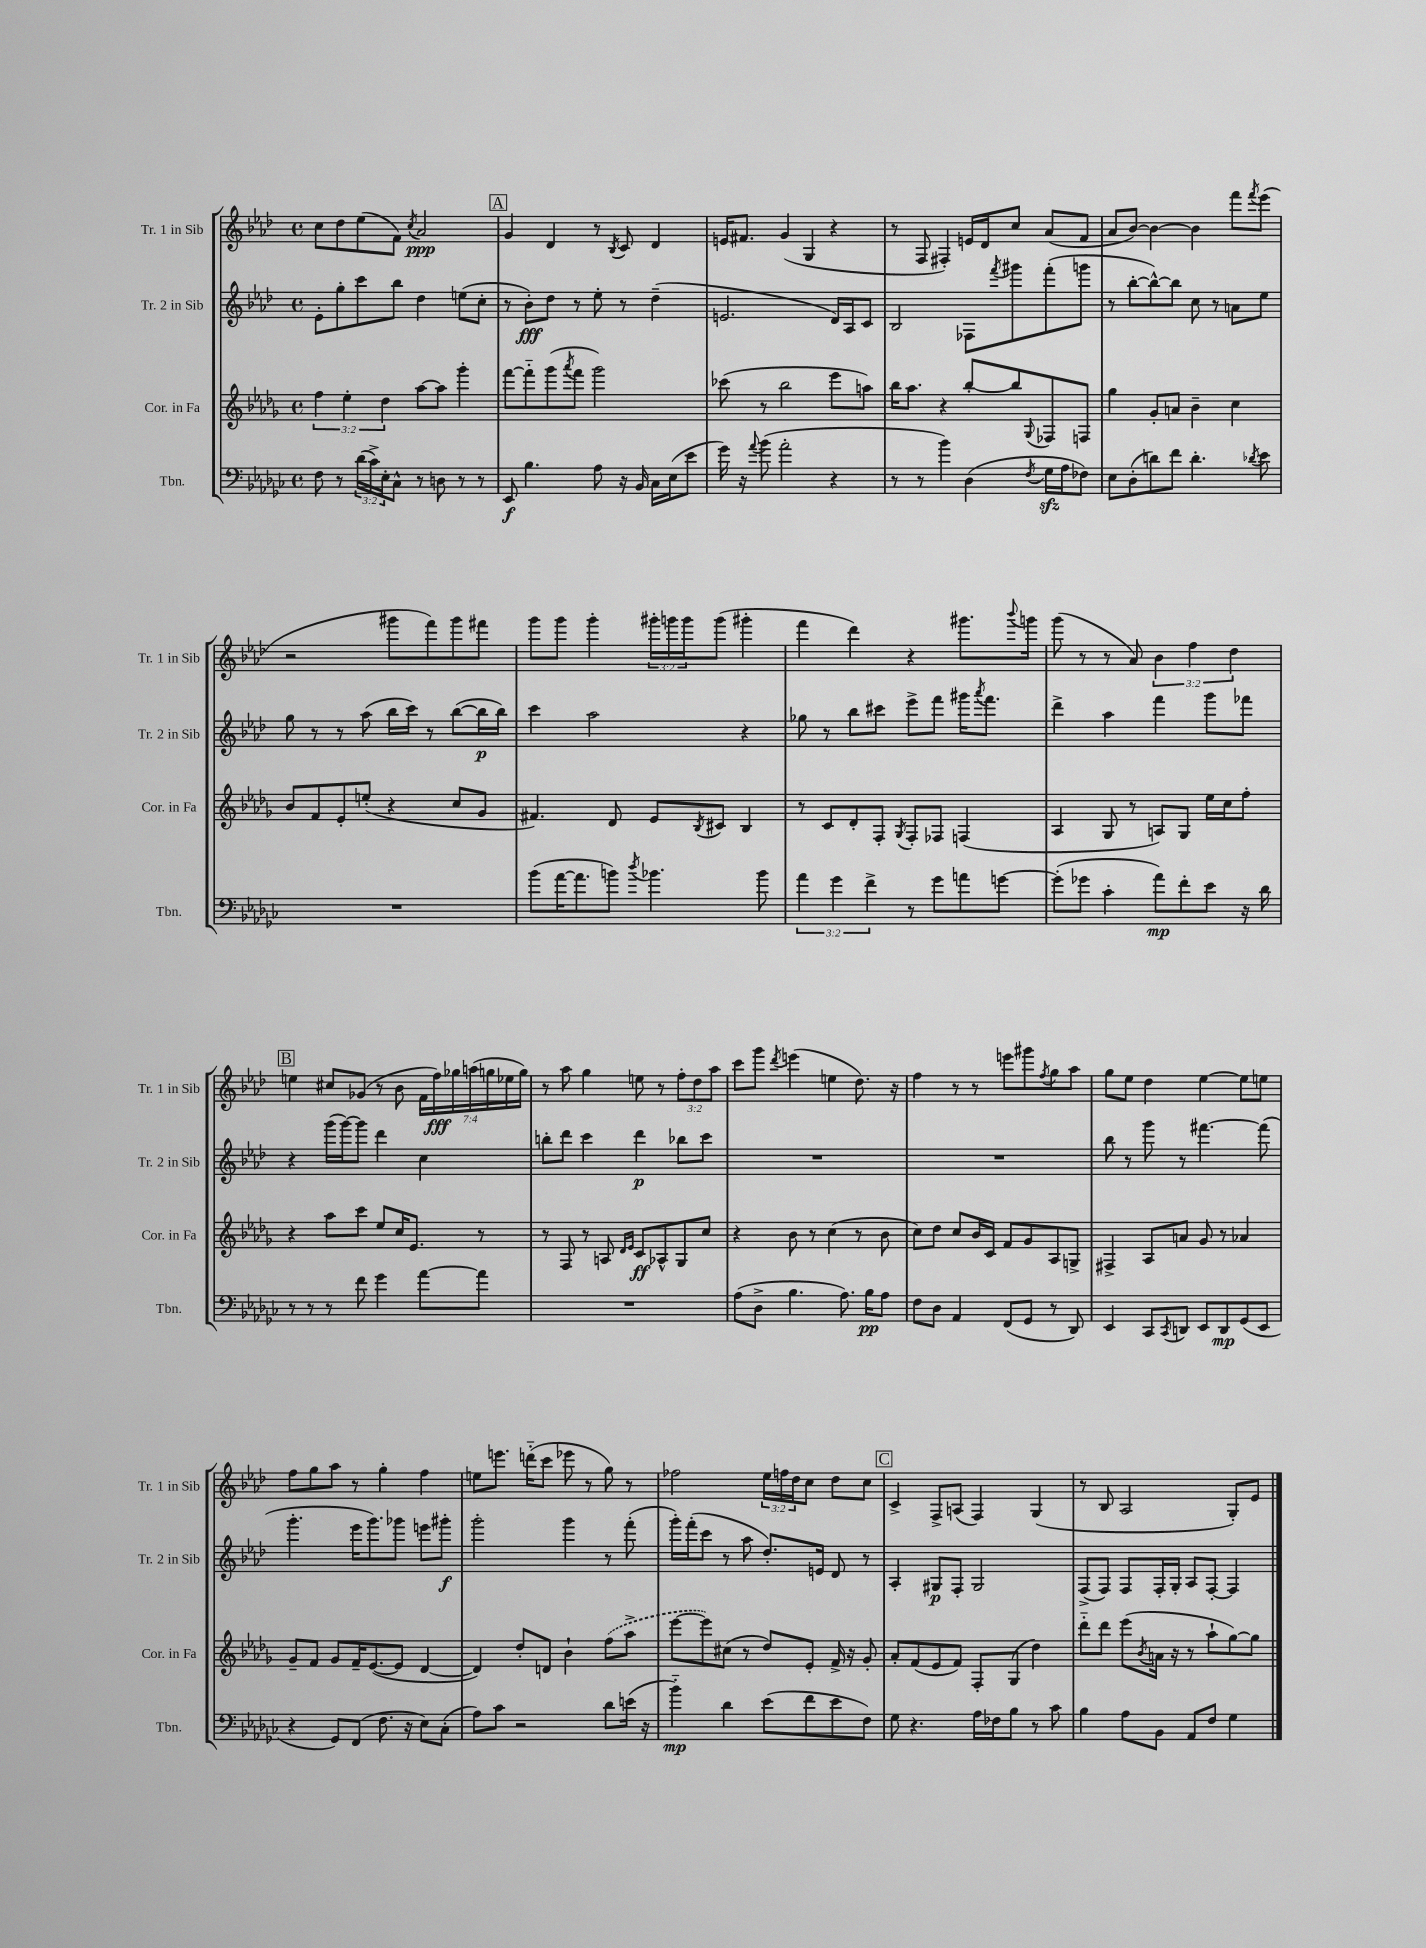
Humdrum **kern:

**kern	**kern	**kern	**kern
*staff4	*staff3	*staff2	*staff1
*clefF4	*clefG2	*clefG2	*clefG2
*k[b-e-a-d-g-c-]	*k[b-e-a-d-g-]	*k[b-e-a-d-]	*k[b-e-a-d-]
*M4/4	*M4/4	*M4/4	*M4/4
*met(c)	*met(c)	*met(c)	*met(c)
8F	6ff	8e-'	8cc
8r	.	8gg'	8dd-
.	6ee-'	.	.
(24d-	.	8ccc	(8ee-
24c-^)	.	.	.
24E-'	6dd-	.	.
8C-^^	.	8bb-	8f)
.	.	.	8qcc
8r	[8aa-	4dd-	2a-
8D	8aa-]	.	.
8r	4ggg-'	(8ee	.
8r	.	8cc'	.
=	=	=	=
8EE-	[8fff	8r	4g
4.B-	8fff'~]	8b-')	.
.	(8ggg-	8dd-	4d-
.	8qaaa-	.	.
.	8fff	8r	.
8A-	2ggg-)	8ee-'	8r
.	.	.	8qB-
16r	.	8r	8c
16BB-	.	.	.
16C-	.	(4dd-~	4d-
(16E-	.	.	.
8e-	.	.	.
=	=	=	=
16g-)	(8ccc-	2.e	16e
16r	.	.	8.f#
8qqa-	.	.	.
(8b-	8r	.	.
2a-'	2bb-	.	(4g
.	.	.	4G
4r	8eee-	16d-)	4r
.	.	16A-	.
.	8aa)	8c	.
=	=	=	=
8r	16bb-	2B-	8r
.	8.aa-	.	.
8r	.	.	8F
4b-)	4r	.	4F#')
(4D-	[8bb-'	8F-	16e
.	.	.	16d-
.	.	8qfff	.
.	8bb-]	8ggg#	8cc
8qF	8qqG-	.	.
16G-	8F-	(8fff'	(8a-
16A-	.	.	.
8F-)	8F	8ggg	8f
=	=	=	=
8E-	4gg-	8r	8a-
(8D-'	.	[8bb-'	[8b-)
8d)	8g-'	8bb-^^_)	4b-_
8f	8a	8bb-]	.
4.d'	4b-~	8cc	4b-]
.	.	8r	.
.	4cc	8a	8fff
8qd-	.	.	8qfff
8e-	.	8ee-	(8eee-
=	=	=	=
1r	8b-	8gg	2r
.	8f	8r	.
.	8e-'	8r	.
.	(8ee'	(8aa-	.
.	4r	16bb-	8ggg#
.	.	16ccc)	.
.	.	8r	8fff)
.	8cc	([8bb-	8ggg#
.	8g-	16bb-]	8fff#
.	.	16bb-)	.
=	=	=	=
(8b-	4.f#)	4ccc	8ggg
[16a-	.	.	8ggg
8.a-]	.	.	.
.	.	2aa-	4ggg'
8b)	8d-	.	.
8qdd-	.	.	.
4.b-	8e-	.	24ggg#'
.	.	.	24ggg
.	.	.	24ggg
.	8qB-	.	.
.	8c#	.	(8ggg
.	4B-	4r	4ggg#'
8b-	.	.	.
=	=	=	=
6a-	8r	8gg-	4fff
.	8c	8r	.
6g-	.	.	.
.	8d-'	8bb-	4ddd-)
6f^	.	.	.
.	8F'	8ccc#	.
.	8qG-	.	.
8r	8F'	8eee-^	4r
8g-	8F-	8fff	.
8a	(4F	16ggg#	8.ggg#
.	.	8qaaa-	.
.	.	8.fff	.
[8g	.	.	.
.	.	.	8qqbbb-
.	.	.	16ggg
=	=	=	=
(8g']	4A-	4ddd-^	(8ggg
8g-	.	.	8r
4c-'	8G-	4aa-	8r
.	8r	.	8a-)
8a-)	8A)	4fff	6b-
8f'	8G-	.	.
.	.	.	6ff
8e-	16ee-	8ggg	.
.	16cc	.	.
.	.	.	6dd-
16r	8ff'	8fff-	.
16d-	.	.	.
=	=	=	=
8r	4r	4r	4ee
8r	.	.	.
8r	8aa-	(16ggg	8cc#
.	.	[16ggg)	.
8f	8ccc	8ggg]	(8g-
4g-	8ee-	4ddd-	8r
.	16cc	.	8b-
.	8.e-	.	.
[8a-	.	4cc	28f
.	.	.	28ff)
.	.	.	28gg-
.	.	.	(28aa
8a-]	8r	.	.
.	.	.	28gg
.	.	.	28ee-
.	.	.	28gg)
=	=	=	=
1r	8r	8bb'	8r
.	8F	8ddd-	8aa-
.	8r	4ccc	4gg
.	8A	.	.
.	16qqd-	.	.
.	16qqe-	.	.
.	8c	4ddd-	8ee
.	8A-^^	.	8r
.	8G-	8bb-	12ff'
.	.	.	12dd-
.	8cc	8ccc	.
.	.	.	12aa-
=	=	=	=
(8A-	4r	1r	8ccc
8D-^	.	.	8ggg
.	.	.	8qddd-
4.B-	8b-	.	(4eee
.	8r	.	.
.	(4cc	.	4ee
8.A-)	.	.	.
.	8r	.	8.dd-)
16B-	.	.	.
8A-	8b-	.	.
.	.	.	16r
=	=	=	=
8F	8cc)	1r	4ff
8D-	8dd-	.	.
4AA-	8cc	.	8r
.	16b-	.	8r
.	16c	.	.
(8FF	8f	.	8eee
8GG-	8g-	.	8ggg#
.	.	.	8qff
8r	8A-	.	8gg
8DD-)	8G^	.	8aa-
=	=	=	=
4EE-	4F#^	8bb-	8gg
.	.	8r	8ee-
8CC-	8A-	8ggg	4dd-
8qCC-	.	.	.
8DD	8a	8r	.
8EE-	8g-	[4.fff#	[4ee-
8DD	8r	.	.
(8GG-	4a-	.	8ee-]
8EE-	.	(8fff#]	8ee
=	=	=	=
4r	8g-~	4.ggg'	8ff
.	8f	.	8gg
8GG-)	8g-	.	8aa-
(8FF	16f~	16eee-	8r
.	([8.e-	8.ggg)	.
8.F	.	.	4gg'
.	8e-]	8ggg-	.
16r	.	.	.
8E-)	[4d-	8eee	4ff
(8C-'	.	8ggg#'	.
=	=	=	=
8A-)	4d-])	2ggg'	8ee
8c-	.	.	8.eee
2r	8dd-'	.	.
.	.	.	(16ddd'~
.	8d	.	8ccc
.	4b-`	4ggg	8eee-
.	.	.	8r
8d-	(8ff	8r	8gg)
(16e	8aa-^	(8fff'	8r
16r	.	.	.
=	=	=	=
4b-'~)	[8eee-	16ggg')	2ff-
.	.	(16fff'	.
.	8eee-])	8ccc	.
4d-	(8cc#	8r	.
.	8r	8aa-	.
(8e-	8dd-)	8.dd-')	24ee-
.	.	.	24ff
.	.	.	24dd-
8f	8e-'	.	8cc
.	.	16e	.
8e-	16f^	8d-	8dd-
.	16r	.	.
8F)	8g-'	8r	8cc
=	=	=	=
8G-	8a-'	4A-'	4c^
4.r	(8f	.	.
.	8e-	8G#	8F^
.	8f)	8F'	(8A
16A-	8F'	2G#	4F)
16F-	.	.	.
8B-	(8G-	.	.
8r	4dd-)	.	(4G
8c-	.	.	.
=	=	=	=
4B-	8ddd-'~	(8F^	8r
.	8ddd-	8F)	8B-
8A-	(8eee-	8F	2A-
.	8qb-	.	.
8BB-	16a	16F'	.
.	16r	16G'	.
8AA-	8r	8A-	.
8F	8aa-`	[8F'	.
4G-	[8gg-)	4F]	8G')
.	8gg-]	.	8e-
==	==	==	==
*-	*-	*-	*-
